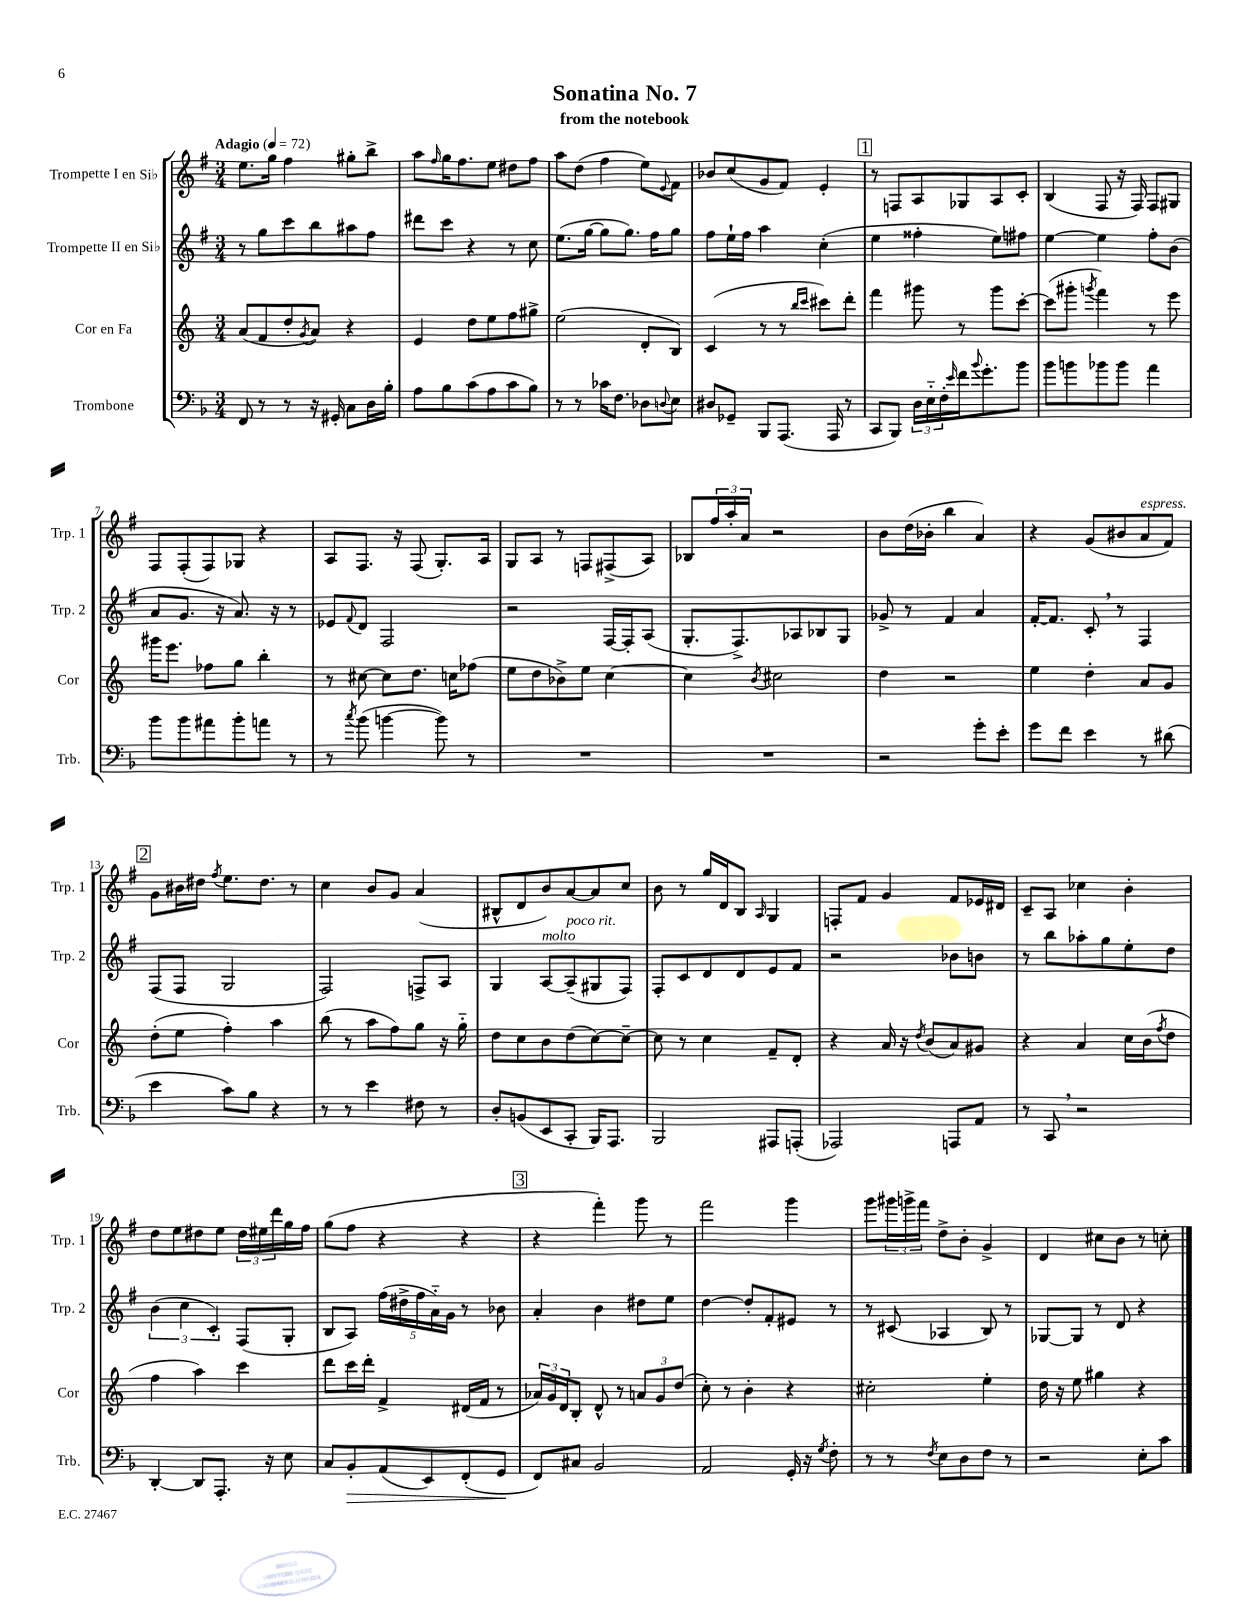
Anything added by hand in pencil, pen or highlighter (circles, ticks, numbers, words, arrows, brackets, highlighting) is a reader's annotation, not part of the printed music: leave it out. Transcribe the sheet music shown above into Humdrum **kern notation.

**kern	**dynam	**kern	**kern	**kern
*part4	*part4	*part3	*part2	*part1
*staff4	*staff4	*staff3	*staff2	*staff1
*I"Trombone	*	*I"Cor en Fa	*I"Trompette II en Si♭	*I"Trompette I en Si♭
*I'Trb.	*	*I'Cor	*I'Trp. 2	*I'Trp. 1
*clefF4	*	*clefG2	*clefG2	*clefG2
*k[b-]	*	*k[]	*k[f#]	*k[f#]
*M3/4	*	*M3/4	*M3/4	*M3/4
*MM72	*	*MM72	*MM72	*MM72
=1	=1	=1	=1	=1
!	!	!	!	!LO:TX:a:B:t=Adagio
8FF/	.	(8a/L	8r	8.ee\L
8r	.	8f/	8gg\L	.
.	.	.	.	16gg\Jk
8r	.	8dd'/	8ccc\	4ff#\
.	.	8qg/	.	.
16r	.	8a/J)	8bb\	.
16GG#X'/	.	.	.	.
8C\L	.	4r	8aa#X\	8gg#X'\L
16D\L	.	.	8ff#\J	8bb^\J
16B-'\JJ	.	.	.	.
=2	=2	=2	=2	=2
8A\L	.	4e/	8ddd#X\L	8aa\L
.	.	.	.	16qqff#/
8B-\	.	.	8ccc\J	16gg\K
.	.	.	.	8.ff#\
(8c\	.	8dd\L	4r	.
8A\	.	8ee\	.	8ee\J
8c\	.	8ff\	8r	8dd#X\L
8B-\J)	.	8gg#X^\J	8cc\	8ff#\J
=3	=3	=3	=3	=3
8r	.	(2ee\	(8.ee\L	8aa\L
8r	.	.	.	(8dd\J
.	.	.	[16gg\Jk	.
16c-X\KL	.	.	8gg\L]	4ff#\
8.F\J	.	.	.	.
.	.	.	8.gg\J)	.
8D-X\L	.	8d'/L	.	8ee\L)
.	.	.	16ff#\KL	.
8qqDn/	.	.	.	8qqe/
8E\J	.	8B/J)	8gg\J	8f#\J
=4	=4	=4	=4	=4
8D#X/L	.	(4c/	8ff#\L	8b-X/L
8GG-X~/J	.	.	16ee`\L	(8cc/
.	.	.	16ff#\JJ	.
8BBB-/L	.	8r	4aa\	8g/
(8.AAA/J	.	8r	.	8f#/J)
.	.	16qqbb/LL	.	.
.	.	16qqccc/JJ	.	.
.	.	8ccc#X\L)	(4cc'\	4e'/
16AAA/	.	.	.	.
8r	.	8ddd'\J	.	.
!!LO:REH:place=s1:t=1
=5	=5	=5	=5	=5
8CC/L	.	4fff\	4ee\	8r
8BBB-/J)	.	.	.	8Fn/L
24D\LL	.	8ggg#X\	4ff##X'\	8A/
24E\	.	.	.	.
24F'\	.	.	.	.
16qqe/	.	.	.	.
16f\J	.	8r	.	8G-X/
8qqb-/	.	.	.	.
8.g'\	.	.	.	.
.	.	8ggg#\L	8ee\L)	8A/
8b-\J	.	[8ccc'\J	8ff#X\J	8c'/J
=6	=6	=6	=6	=6
8b-\L	.	(8ccc\L]	[4ee\	(4B/
8bn\	.	8ggg#X'\J	.	.
.	.	8qgggn/	.	.
8b-X\	.	4fff\)	4ee\]	8F#/
8b-\J	.	.	.	16r
.	.	.	.	16F#/)
4a\	.	8r	8ff#'\L	8F#/L
.	.	8eee\	(8b\J	8G#X/J
!!LO:LB:g=z
=7	=7	=7	=7	=7
8b-\L	.	16ggg#X\KL	8a/L	8F#/L
.	.	8.eee\J	.	.
8b-\	.	.	8.g/J	(8F#'/
8a#X\	.	8ff-X\L	.	8F#/)
.	.	.	16r	.
8b-'\	.	8gg\J	8.a/)	8G-X/J
8an\J	.	4bb'\	.	4r
.	.	.	16r	.
8r	.	.	8r	.
=8	=8	=8	=8	=8
8r	.	8r	8e-X/L	8A/L
8qcc/	.	.	8qqf#/	.
(8b-\	.	[8cc#X\	8d/J	8.F#/J
[4bn\	.	8cc#\L]	2F#/	.
.	.	.	.	16r
.	.	8.dd\J	.	(8F#/
8b\])	.	.	.	8.G'/L)
.	.	16ccn\KL	.	.
8r	.	(8ff-X\J	.	.
.	.	.	.	16A/Jk
=9	=9	=9	=9	=9
2.r	.	8ee\L	2r	8G/L
.	.	8dd\	.	8A/J
.	.	8b-X^\)	.	8r
.	.	8ee\J	.	8Fn/L
.	.	[4cc\	[16F#/LL	(8F#X^/
.	.	.	16F#'/J]	.
.	.	.	(8A/J	8A/J)
=10	=10	=10	=10	=10
2.r	.	4cc\]	8.G'/L	8B-X/L
.	.	.	.	24ff#/L
.	.	.	.	24aa'/
.	.	.	8.F#^/)	.
.	.	.	.	24a/JJ
.	.	8qb/	.	.
.	.	2cc#X\	.	2r
.	.	.	8A-X/	.
.	.	.	8B-X/	.
.	.	.	8G/J	.
=11	=11	=11	=11	=11
2r	.	4dd\	8g-X^/	8b\L
.	.	.	8r	(16dd\L
.	.	.	.	16b-X'\JJ
.	.	2r	4f#/	4bb\
8g'\L	.	.	4a/	4a/)
8e'\J	.	.	.	.
=12	=12	=12	=12	=12
8g\L	.	4ee\	[16f#'/KL	4r
.	.	.	8.f#/J]	.
8f\J	.	.	.	.
4e\	.	4dd'\	8c',/	(8g/L
.	.	.	8r	8b#X/
!	!	!	!	!LO:TX:a:i:t=espress.
8r	.	8a/L	4F#/	8a/
(8d#X\	.	8g/J	.	8f#/J)
!!LO:LB:g=z
!!LO:REH:place=s1:t=2
=13	=13	=13	=13	=13
4e\	.	(8dd'\L	(8F#/L	8g\L
.	.	8ee\J	8F#/J	16b#X\L
.	.	.	.	16dd#X\JJ
.	.	.	.	8qff#/
8c\L)	.	4ff'\)	2G/	8.ee\L
8B-\J	.	.	.	.
.	.	.	.	8.dd#\J
4r	.	4aa\	.	.
.	.	.	.	8r
=14	=14	=14	=14	=14
8r	.	(8bb\	2F#/)	4cc\
8r	.	8r	.	.
4e\	.	8aa\L	.	8b/L
.	.	8ff\)	.	8g/J
8F#X\	.	8gg\J	8Fn^/L	(4a/
8r	.	16r	8A/J	.
.	.	16gg\	.	.
=15	=15	=15	=15	=15
8D'/L	.	8dd\L	4G/	8B#X^^/L
(8BBn/	.	8cc\	.	8d/
!	!	!	!LO:TX:a:i:t=molto	!
8EE/	.	8b\	[8A/L	8b/)
!	!	!	!LO:TX:a:i:t=poco rit.	!
8CC'/J	.	(8dd\	(8A~/]	[8a/
16BBB-/KL)	.	[8cc\)	8G#X/	8a/]
8.AAA/J	.	.	.	.
.	.	8cc~\J_	8F#/J)	8cc/J
=16	=16	=16	=16	=16
2BBB-/	.	8cc\]	8F#'/L	8b\
.	.	8r	8c/	8r
.	.	4cc\	8d/	16gg/LL
.	.	.	.	16d/J
.	.	.	8d/	8B/J
.	.	.	.	16qqA/
8AAA#X/L	.	8f~/L	8e/	4G/
(8AAAn'/J	.	8d'/J	8f#/J	.
=17	=17	=17	=17	=17
2AAA-X/)	.	4r	2r	8Fn'/L
.	.	.	.	8f#/J
.	.	16a/	.	4g/
.	.	16r	.	.
.	.	8qdd/	.	.
.	.	(8b/L	.	.
8AAAn/L	.	8a/)	8b-X\L	8f#/L
8AA/J	.	8g#X/J	8bn\J	16e-X/L
.	.	.	.	16d#X/JJ
=18	=18	=18	=18	=18
8r	.	4r	8r	8c~/L
8CC,/	.	.	8bb\L	8A/J
2r	.	4a/	8aa-X'\	4cc-X\
.	.	.	8gg\	.
.	.	16cc\LL	8ee'\	4b'\
.	.	(16b\J	.	.
.	.	8qff/	.	.
.	.	8dd\J	8dd\J	.
!!LO:LB:g=z
=19	=19	=19	=19	=19
[4DD'/	.	4ff\	(6b\	8dd\L
.	.	.	.	8ee\
.	.	.	6cc\	.
8DD/L]	.	4aa\)	.	8dd#X\
.	.	.	6c'/)	.
8.AAA'/J	.	.	.	8ee\J
.	.	4ccc\	(8F#/L	24dd#\LL
.	.	.	.	24ee#X\
16r	.	.	.	.
.	.	.	.	24ddd\
8E\	.	.	8G'/J	16gg\
.	.	.	.	16ff#\JJ
=20	=20	=20	=20	=20
8C/L	.	8ddd\L	8B/L	(8gg\L
!	!LO:HP:b	!	!	!
8BB-'/	>	16ccc\L	8A/J)	8ff#\J
.	.	16ddd'\JJ	.	.
(8AA/	.	4f^/	(20ff#\LL	4r
.	.	.	20dd#X^\	.
.	.	.	20ff#\	.
8EE/)	.	.	.	.
.	.	.	20a\)	.
.	.	.	20g\JJ	.
(8FF'/	.	(16d#X/LL	8r	4r
.	.	16f/JJ	.	.
8GG/J	.	8r	8b-X\	.
.	]	.	.	.
!!LO:REH:place=s1:t=3
=21	=21	=21	=21	=21
8FF/L)	.	24a-X/LL)	4a'/	4r
.	.	24g/	.	.
.	.	24d/J	.	.
8C#X/J	.	8B'/J	.	.
2BB-/	.	8d^^/	4b\	4fff#'\)
.	.	8r	.	.
.	.	12an/L	8dd#X\L	8ggg\
.	.	12g/	.	.
.	.	.	8ee\J	8r
.	.	(12dd/J	.	.
=22	=22	=22	=22	=22
2AA/	.	8cc'\)	[4dd\	2fff#\
.	.	8r	.	.
.	.	4b'\	8dd'/L]	.
.	.	.	8f#'/	.
16GG'/	.	4r	8e#X/J	4ggg\
16r	.	.	.	.
8qG/	.	.	.	.
8F'\	.	.	8r	.
=23	=23	=23	=23	=23
8r	.	2cc#X'\	8r	8ggg\L
8r	.	.	(8c#X/	24ggg#X\L
.	.	.	.	24gggn^\
.	.	.	.	24fff#\JJ
8qF/	.	.	.	.
8E\L	.	.	4A-X/	8dd^\L
8D\	.	.	.	8b'\J
8F\J	.	4ee'\	8B/)	4g^/
8r	.	.	8r	.
=24	=24	=24	=24	=24
2r	.	16dd\	[8G-X/L	4d/
.	.	16r	.	.
.	.	8ee\	8G-/J]	.
.	.	4gg#X\	8r	8cc#X\L
.	.	.	8d/	8b\J
8E'\L	.	4r	4r	8r
8c\J	.	.	.	8ccn'\
==	==	==	==	==
*-	*-	*-	*-	*-
